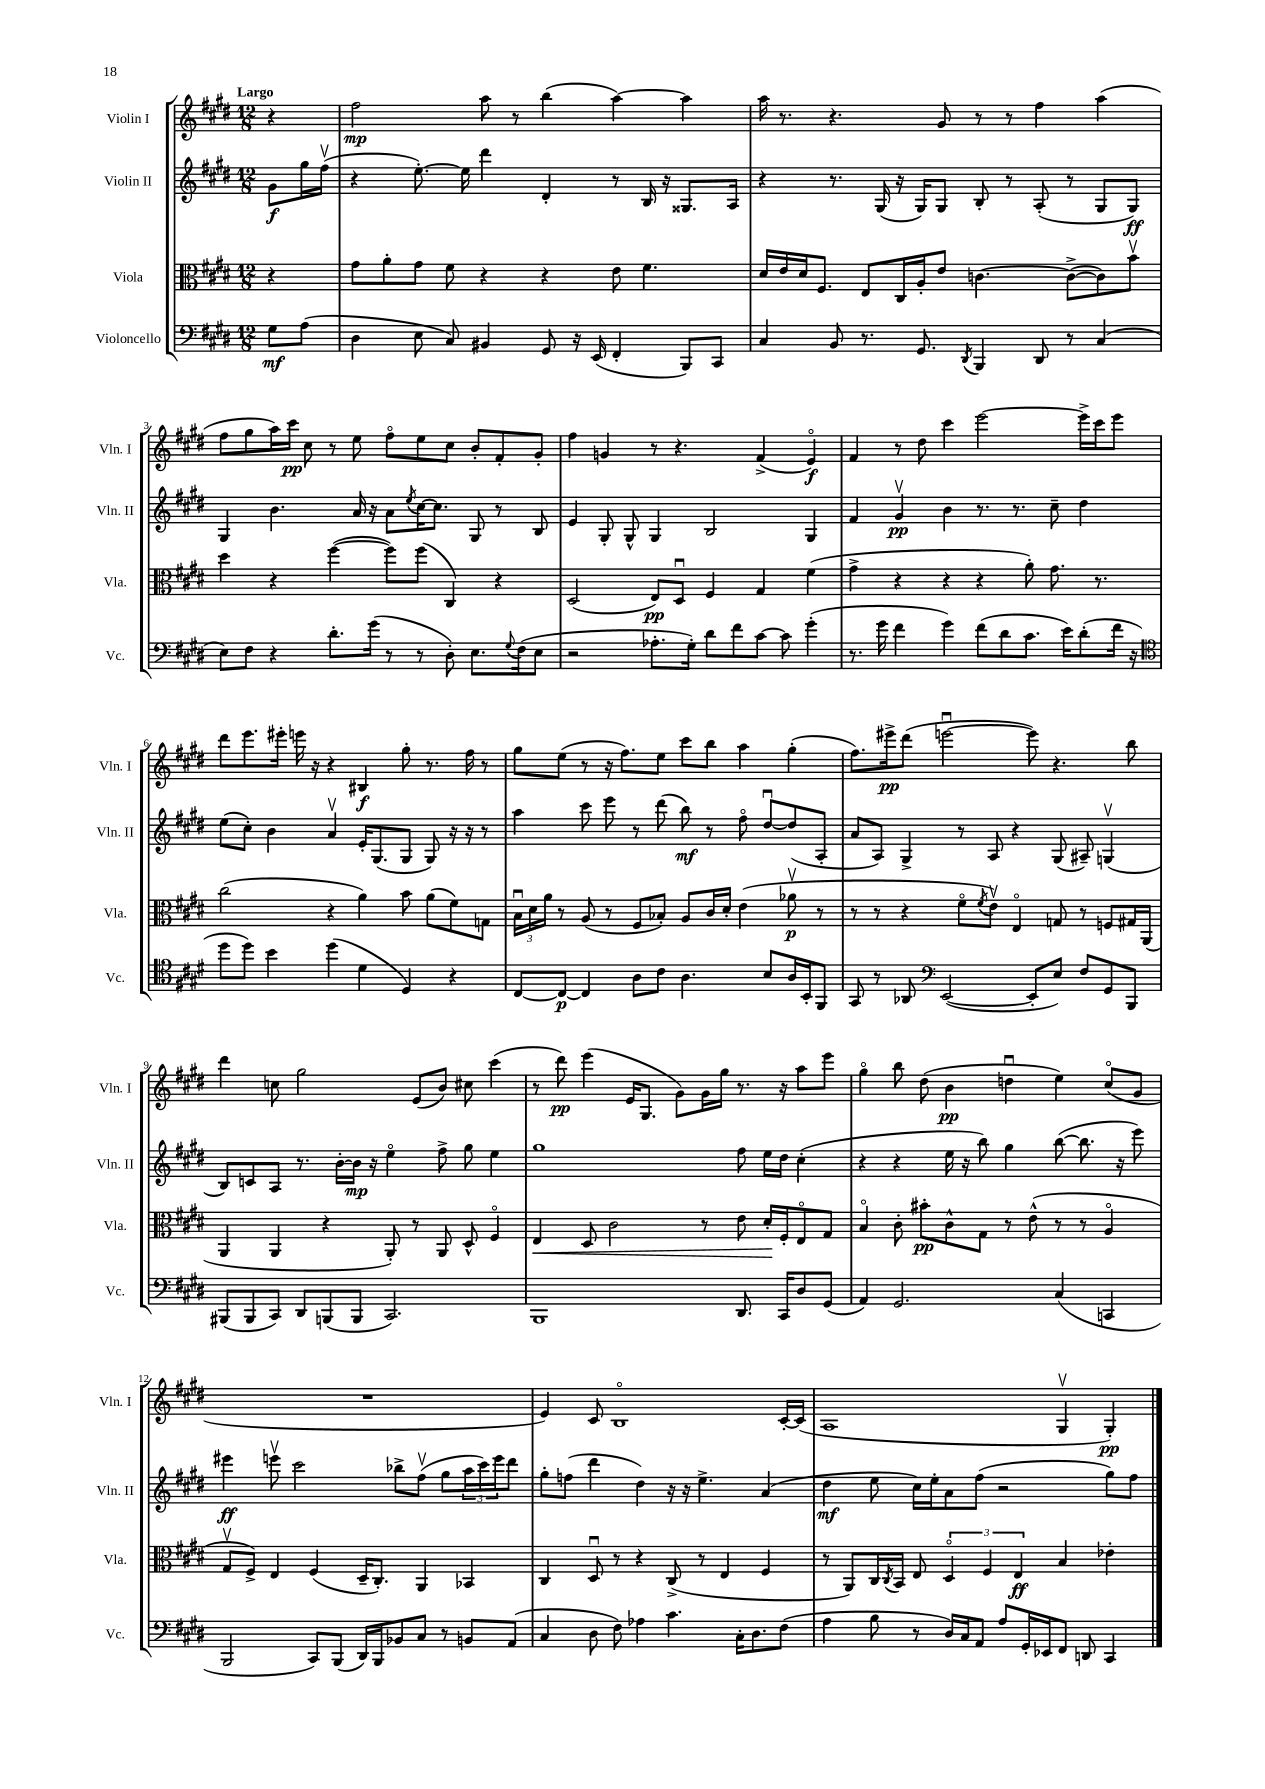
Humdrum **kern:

**kern	**dynam	**kern	**dynam	**kern	**dynam	**kern	**dynam
*part4	*part4	*part3	*part3	*part2	*part2	*part1	*part1
*staff4	*staff4	*staff3	*staff3	*staff2	*staff2	*staff1	*staff1
*I"Violoncello	*	*I"Viola	*	*I"Violin II	*	*I"Violin I	*
*I'Vc.	*	*I'Vla.	*	*I'Vln. II	*	*I'Vln. I	*
*clefF4	*	*clefC3	*	*clefG2	*	*clefG2	*
*k[f#c#g#d#]	*	*k[f#c#g#d#]	*	*k[f#c#g#d#]	*	*k[f#c#g#d#]	*
*M12/8	*	*M12/8	*	*M12/8	*	*M12/8	*
=	=	=	=	=	=	=	=
!	!	!	!	!	!	!LO:TX:a:B:t=Largo	!
8G#\L	mf	4r	.	8g#\L	f	4r	.
(8A\J	.	.	.	16gg#\L	.	.	.
.	.	.	.	(16ff#v\JJ	.	.	.
=1	=1	=1	=1	=1	=1	=1	=1
4D#\	.	8g#\L	.	4r	.	2ff#\	mp
.	.	8a'\	.	.	.	.	.
8E\	.	8g#\J	.	[8.ee'\)	.	.	.
8C#/)	.	8f#\	.	.	.	.	.
.	.	.	.	16ee\]	.	.	.
4BB#X/	.	4r	.	4ddd#\	.	8aa\	.
.	.	.	.	.	.	8r	.
8GG#/	.	4r	.	4d#'/	.	(4bb\	.
16r	.	.	.	.	.	.	.
(16EE/	.	.	.	.	.	.	.
4FF#'/	.	8e\	.	8r	.	[4aa\)	.
.	.	4.f#\	.	16B/	.	.	.
.	.	.	.	16r	.	.	.
8BBB/L)	.	.	.	8.G##X/L	.	4aa\]	.
8CC#/J	.	.	.	.	.	.	.
.	.	.	.	16A/Jk	.	.	.
=2	=2	=2	=2	=2	=2	=2	=2
4C#/	.	16d#/LL	.	4r	.	16aa\	.
.	.	16e/	.	.	.	8.r	.
.	.	16d#/J	.	.	.	.	.
.	.	8.F#/J	.	.	.	.	.
8BB/	.	.	.	8.r	.	4.r	.
8.r	.	8E/L	.	.	.	.	.
.	.	.	.	(16G#/	.	.	.
.	.	16C#/L	.	16r	.	.	.
8.GG#/	.	16A'/J	.	16G#/KL)	.	.	.
.	.	8e/J	.	8G#/J	.	8g#/	.
8qDD#/	.	.	.	.	.	.	.
4BBB/	.	[4.cn\	.	8B'/	.	8r	.
.	.	.	.	8r	.	8r	.
8DD#/	.	.	.	(8A'/	.	4ff#\	.
8r	.	(8c^\L_	.	8r	.	.	.
(4C#/	.	8c\])	.	8G#/L	.	(4aa\	.
.	.	8bv\J	.	8G#/J)	ff	.	.
!!LO:LB:g=z
=3	=3	=3	=3	=3	=3	=3	=3
8E\L)	.	4dd#\	.	4G#/	.	8ff#\L	.
8F#\J	.	.	.	.	.	8gg#\	.
4r	.	4r	.	4.b\	.	16aa\L)	.
.	.	.	.	.	.	16ccc#\JJ	pp
.	.	.	.	.	.	8cc#\	.
8.d#'\L	.	([4ff#\	.	.	.	8r	.
.	.	.	.	16a/	.	8ee\	.
(16g#\Jk	.	.	.	16r	.	.	.
8r	.	8ff#\L])	.	8a\L	.	8ff#\L	.
.	.	.	.	8qee/	.	.	.
8r	.	(8ff#\J	.	[16cc#\K	.	8ee\	.
.	.	.	.	8.cc#\J]	.	.	.
8D#'\)	.	4C#/)	.	.	.	8cc#\J	.
8.E\L	.	.	.	8G#/	.	8b'/L	.
.	.	4r	.	8r	.	8f#'/	.
8qqG#/	.	.	.	.	.	.	.
(16F#\k	.	.	.	.	.	.	.
8E\J	.	.	.	8B/	.	8g#'/J	.
=4	=4	=4	=4	=4	=4	=4	=4
2r	.	(2D#/	.	4e/	.	4ff#\	.
.	.	.	.	8G#'/	.	4gn/	.
.	.	.	.	8G#^^/	.	.	.
8.A-X'\L	.	8E/L)	pp	4G#/	.	8r	.
.	.	8D#u/J	.	.	.	4.r	.
16G#'\Jk)	.	.	.	.	.	.	.
8d#\L	.	4F#/	.	2B/	.	.	.
8f#\	.	.	.	.	.	.	.
[8c#\J	.	4G#/	.	.	.	(4f#^/	.
8c#\]	.	.	.	.	.	.	.
(4g#'\	.	(4f#\	.	4G#/	.	4e/)	f
=5	=5	=5	=5	=5	=5	=5	=5
8.r	.	4g#^\	.	4f#/	.	4f#/	.
16g#\	.	.	.	.	.	.	.
4f#\	.	4r	.	4g#v/	pp	8r	.
.	.	.	.	.	.	8dd#\	.
4g#\)	.	4r	.	4b\	.	4ccc#\	.
(8f#\L	.	4r	.	8.r	.	[2eee\	.
8d#\	.	.	.	.	.	.	.
.	.	.	.	8.r	.	.	.
8.c#\J	.	8a'\)	.	.	.	.	.
.	.	8.g#\	.	8cc#~\	.	.	.
16e\KL)	.	.	.	.	.	.	.
(8d#'\	.	.	.	4dd#\	.	16eee^\LL]	.
.	.	8.r	.	.	.	16ccc#\J	.
16f#\Jk	.	.	.	.	.	8eee\J	.
16r	.	.	.	.	.	.	.
!!LO:LB:g=z
=6	=6	=6	=6	=6	=6	=6	=6
*clefC4	*	*	*	*	*	*	*
8dd#\L	.	(2cc#\	.	(8ee\L	.	8ddd#\L	.
8dd#\J)	.	.	.	8cc#'\J)	.	8.eee\	.
4b\	.	.	.	4b\	.	.	.
.	.	.	.	.	.	16eee#X'\Jk	.
.	.	.	.	.	.	16eeen\	.
.	.	.	.	.	.	16r	.
(4dd#\	.	4r	.	4av/	.	4r	.
4d#\	.	4a\)	.	16e'/KL	.	4B#X/	f
.	.	.	.	(8.G#/	.	.	.
4D#/)	.	8b\	.	8G#/J	.	8gg#'\	.
.	.	(8a\L	.	8G#/)	.	8.r	.
4r	.	8f#\)	.	16r	.	.	.
.	.	.	.	16r	.	16ff#\	.
.	.	8Gn\J	.	8r	.	8r	.
=7	=7	=7	=7	=7	=7	=7	=7
[8C#/L	.	24Bu\LL	.	4aa\	.	8gg#\L	.
.	.	24d#\	.	.	.	.	.
.	.	24a\JJ	.	.	.	.	.
8C#/J_	p	8r	.	.	.	(8ee\J	.
4C#/]	.	(8A/	.	8ccc#\	.	8r	.
.	.	8r	.	8eee\	.	16r	.
.	.	.	.	.	.	8.ff#\L)	.
8A\L	.	8F#/L	.	8r	.	.	.
8c#\J	.	8B-X'/J)	.	(8ddd#\	.	8ee\J	.
4.A\	.	8A/L	.	8bb\)	mf	8ccc#\L	.
.	.	16c#/L	.	8r	.	8bb\J	.
.	.	16d#'/JJ	.	.	.	.	.
.	.	(4e\	.	8ff#\	.	4aa\	.
8B/L	.	.	.	[8dd#u/L	.	.	.
16A/L	.	8a-Xv\	p	(8dd#/]	.	(4gg#'\	.
16BB'/J	.	.	.	.	.	.	.
8FF#/J	.	8r	.	8A'/J	.	.	.
=8	=8	=8	=8	=8	=8	=8	=8
8GG#/	.	8r	.	8a/L	.	8.ff#\L)	.
8r	.	8r	.	8A/J)	.	.	.
.	.	.	.	.	.	16eee#X^\k	pp
8AA-X/	.	4r	.	4G#^/	.	(8ddd#\J	.
*clefF4	*	*	*	*	*	*	*
([2EE/	.	.	.	.	.	[2eeenu\	.
.	.	8f#\L	.	8r	.	.	.
.	.	8qf#/	.	.	.	.	.
.	.	8ev\J)	.	8A/	.	.	.
.	.	4E/	.	4r	.	.	.
8EE'/L]	.	.	.	.	.	8eee\])	.
8E/J)	.	8Gn/	.	(8G#/	.	4.r	.
8F#/L	.	8r	.	8A#X~/)	.	.	.
8GG#/	.	8Fn/L	.	(4Gnv/	.	.	.
8BBB/J	.	16G#X/L	.	.	.	8bb\	.
.	.	(16AA/JJ	.	.	.	.	.
!!LO:LB:g=z
=9	=9	=9	=9	=9	=9	=9	=9
(8BBB#X/L	.	4AA/	.	8B/L)	.	4ddd#\	.
8BBB#/	.	.	.	8cn/	.	.	.
8CC#/J)	.	4AA/	.	8A/J	.	8ccn\	.
8DD#/L	.	.	.	8.r	.	2gg#\	.
(8BBBn/	.	4r	.	.	.	.	.
.	.	.	.	[16b'\LL	.	.	.
8BBB/J	.	.	.	16b\JJ]	mp	.	.
.	.	.	.	16r	.	.	.
2.CC#/)	.	8AA'/)	.	4ee\	.	.	.
.	.	8r	.	.	.	(8e/L	.
.	.	8AA/	.	8ff#^\	.	8b/J)	.
.	.	8D#^^/	.	8gg#\	.	8cc#X\	.
.	.	4F#/	.	4ee\	.	(4ccc#\	.
=10	=10	=10	=10	=10	=10	=10	=10
!	!	!	!LO:HP:b	!	!	!	!
1BBB	.	4E/	<	1gg#	.	8r	.
.	.	.	.	.	.	8ddd#\)	pp
.	.	8D#/	.	.	.	(4eee\	.
.	.	2c#\	.	.	.	.	.
.	.	.	.	.	.	16e/KL	.
.	.	.	.	.	.	8.G#/J	.
.	.	.	.	.	.	8g#\L)	.
.	.	8r	.	.	.	16g#\L	.
.	.	.	.	.	.	16gg#\JJ	.
8.DD#/	.	8e\	.	8ff#\	.	8.r	.
.	.	16d#'/LL	.	16ee\LL	.	.	.
16CC#/KL	.	16F#'/J	[	16dd#\JJ	.	16r	.
8D#/	.	8E/	.	(4cc#'\	.	8aa\L	.
(8GG#/J	.	8G#/J	.	.	.	8eee\J	.
=11	=11	=11	=11	=11	=11	=11	=11
4AA/)	.	4B/	.	4r	.	4gg#\	.
2.GG#/	.	8c#'\	.	4r	.	8bb\	.
.	.	8b#X'\L	pp	.	.	(8dd#\	.
.	.	8c#^^\	.	16ee\	.	4b\	pp
.	.	.	.	16r	.	.	.
.	.	8G#\J	.	8bb\)	.	.	.
.	.	8r	.	4gg#\	.	4ddnu\	.
.	.	(8e^^\	.	.	.	.	.
(4C#/	.	8r	.	([8bb\	.	4ee\)	.
.	.	8r	.	8.bb\]	.	.	.
4CCn/	.	4A/	.	.	.	(8cc#/L	.
.	.	.	.	16r	.	.	.
.	.	.	.	8eee\)	.	8g#/J	.
!!LO:LB:g=z
=12	=12	=12	=12	=12	=12	=12	=12
2BBB/	.	8G#v/L	.	4eee#X\	ff	1.r	.
.	.	8F#^/J)	.	.	.	.	.
.	.	4E/	.	8eeenv\	.	.	.
.	.	.	.	2ccc#\	.	.	.
8CC#/L)	.	(4F#/	.	.	.	.	.
(8BBB/J	.	.	.	.	.	.	.
16DD#/LL)	.	16D#~/KL	.	.	.	.	.
16BBB/J	.	8.C#'/J)	.	.	.	.	.
8BB-X/	.	.	.	8bb-X^\L	.	.	.
8C#/J	.	4AA/	.	(8ff#v\J	.	.	.
8r	.	.	.	8gg#\L	.	.	.
8BBn/L	.	4BB-X/	.	24aa\L	.	.	.
.	.	.	.	24ccc#\)	.	.	.
.	.	.	.	24eee\J	.	.	.
(8AA/J	.	.	.	8ddd#\J	.	.	.
=13	=13	=13	=13	=13	=13	=13	=13
4C#/	.	4C#/	.	8gg#'\L	.	4e/)	.
.	.	.	.	(8ffn\J	.	.	.
8D#\	.	8D#u/	.	4ddd#\	.	8c#/	.
8F#\)	.	8r	.	.	.	1B	.
4A-X\	.	4r	.	4dd#\)	.	.	.
4.c#\	.	(8C#^/	.	16r	.	.	.
.	.	.	.	16r	.	.	.
.	.	8r	.	4.ee^\	.	.	.
.	.	4E/	.	.	.	.	.
16C#'\KL	.	.	.	.	.	.	.
8.D#\	.	.	.	.	.	.	.
.	.	4F#/	.	(4a/	.	.	.
(8F#\J	.	.	.	.	.	[16c#'/LL	.
.	.	.	.	.	.	(16c#/JJ]	.
=14	=14	=14	=14	=14	=14	=14	=14
4A\	.	8r	.	4dd#\	mf	1A	.
.	.	8AA/L)	.	.	.	.	.
8B\	.	16C#/L	.	8ee\	.	.	.
.	.	8qC#/	.	.	.	.	.
.	.	16BB/JJ	.	.	.	.	.
8r	.	8E/	.	16cc#\LL)	.	.	.
.	.	.	.	16ee'\J	.	.	.
16D#/LL)	.	6D#/	.	8a\	.	.	.
16C#/J	.	.	.	.	.	.	.
8AA/J	.	.	.	(8ff#\J	.	.	.
.	.	6F#/	.	.	.	.	.
8A/L	.	.	.	2r	.	.	.
.	.	6E/	ff	.	.	.	.
16GG#'/L	.	.	.	.	.	.	.
16EE-X/J	.	.	.	.	.	.	.
8FF#/J	.	4B/	.	.	.	4G#v/	.
8DDn/	.	.	.	.	.	.	.
4CC#/	.	4e-X'\	.	8gg#\L)	.	4G#'/)	pp
.	.	.	.	8ff#\J	.	.	.
==	==	==	==	==	==	==	==
*-	*-	*-	*-	*-	*-	*-	*-
